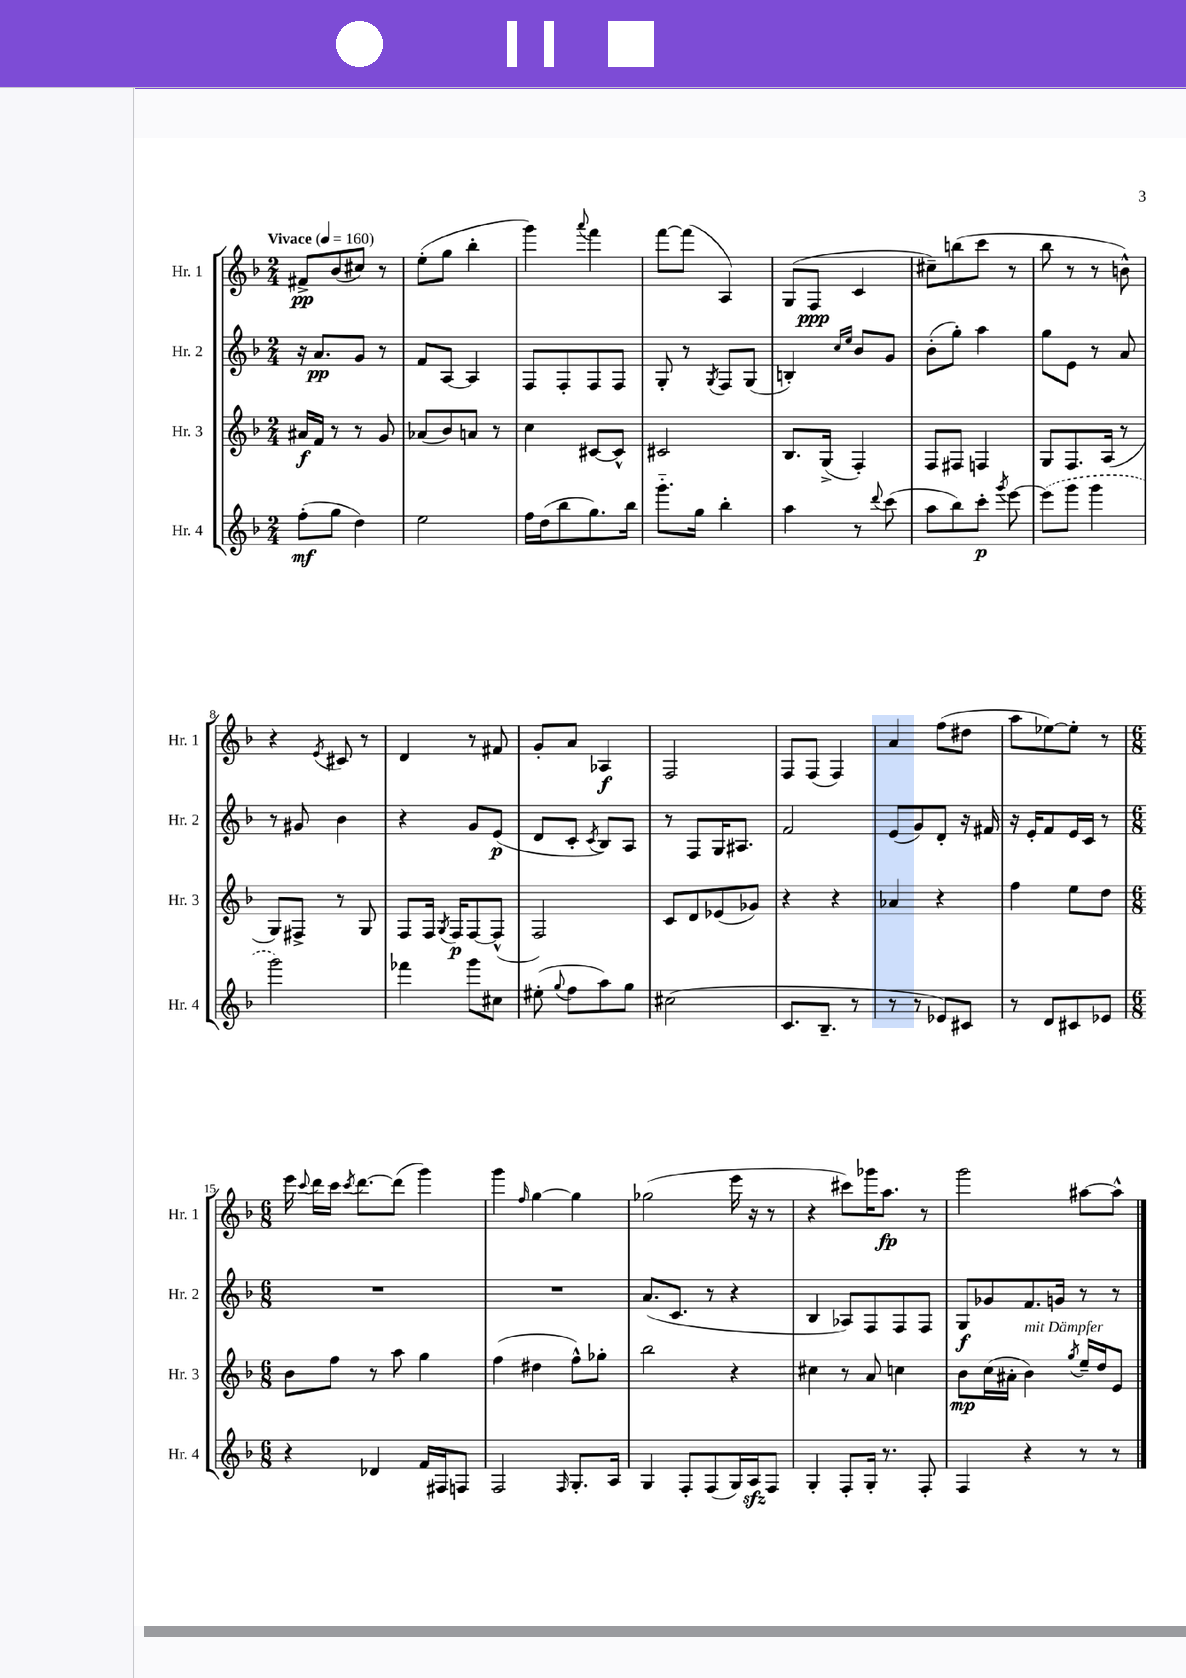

**kern	**dynam	**kern	**dynam	**kern	**dynam	**kern	**dynam
*part4	*part4	*part3	*part3	*part2	*part2	*part1	*part1
*staff4	*staff4	*staff3	*staff3	*staff2	*staff2	*staff1	*staff1
*I"Hr. 4	*	*I"Hr. 3	*	*I"Hr. 2	*	*I"Hr. 1	*
*I'Hr. 4	*	*I'Hr. 3	*	*I'Hr. 2	*	*I'Hr. 1	*
*clefG2	*	*clefG2	*	*clefG2	*	*clefG2	*
*k[b-]	*	*k[b-]	*	*k[b-]	*	*k[b-]	*
*M2/4	*	*M2/4	*	*M2/4	*	*M2/4	*
*MM160	*	*MM160	*	*MM160	*	*MM160	*
=1	=1	=1	=1	=1	=1	=1	=1
!	!	!	!	!	!	!LO:TX:a:B:t=Vivace	!
(8ff'\L	mf	16a#X/LL	f	16r	.	8f#X^/L	pp
.	.	16f/JJ	.	8.a/L	pp	.	.
8gg\J	.	8r	.	.	.	(8b-/	.
4dd\)	.	8r	.	8g/J	.	8cc#X/J)	.
.	.	8g/	.	8r	.	8r	.
=2	=2	=2	=2	=2	=2	=2	=2
2ee\	.	(8a-X/L	.	8f/L	.	(8ee'\L	.
.	.	8b-/)	.	[8A/J	.	8gg\J	.
.	.	8an/J	.	4A/]	.	4bb-'\	.
.	.	8r	.	.	.	.	.
=3	=3	=3	=3	=3	=3	=3	=3
16ff\LL	.	4cc\	.	8F/L	.	4ggg\)	.
(16dd\J	.	.	.	.	.	.	.
8bb-\	.	.	.	8F'/	.	.	.
.	.	.	.	.	.	8qqaaa/	.
8.gg\)	.	[8c#X/L	.	8F/	.	4fff\	.
.	.	8c#^^/J]	.	8F/J	.	.	.
16bb-\Jk	.	.	.	.	.	.	.
=4	=4	=4	=4	=4	=4	=4	=4
8.ggg\L	.	2c#X/	.	8G'/	.	[8fff\L	.
.	.	.	.	8r	.	(8fff\J]	.
16gg\Jk	.	.	.	.	.	.	.
.	.	.	.	8qG/	.	.	.
4bb-'\	.	.	.	8F/L	.	4A/)	.
.	.	.	.	(8G/J	.	.	.
=5	=5	=5	=5	=5	=5	=5	=5
4aa\	.	8.B-/L	.	4Bn'/)	.	(8G/L	.
.	.	.	.	.	.	8F/J	ppp
.	.	(16G^/Jk	.	.	.	.	.
.	.	.	.	16qqcc/LL	.	.	.
.	.	.	.	16qqee/JJ	.	.	.
8r	.	4F'/)	.	8b-/L	.	4c/	.
8qqddd/	.	.	.	.	.	.	.
(8ccc\	.	.	.	8g/J	.	.	.
=6	=6	=6	=6	=6	=6	=6	=6
8aa\L	.	8F/L	.	(8b-'\L	.	8cc#X~\L)	.
8bb-\)	.	8F#X/J	.	8gg'\J)	.	(8bbn\	.
8ccc'\J	p	4Fn/	.	4aa\	.	8ccc\J	.
8qggg/	.	.	.	.	.	.	.
[8eee\	.	.	.	.	.	8r	.
=7	=7	=7	=7	=7	=7	=7	=7
(8eee\L]	.	8G/L	.	8gg\L	.	8bb-\	.
8ggg\J	.	8.F/	.	8e\J	.	8r	.
4ggg\	.	.	.	8r	.	8r	.
.	.	(16A/Jk	.	.	.	.	.
.	.	8r	.	8a/	.	8bn^^\)	.
!!LO:LB:g=z
=8	=8	=8	=8	=8	=8	=8	=8
2ggg\)	.	8G/L)	.	8r	.	4r	.
.	.	8F#X^/J	.	8g#X/	.	.	.
.	.	.	.	.	.	8qe/	.
.	.	8r	.	4b-\	.	8c#X/	.
.	.	8G/	.	.	.	8r	.
=9	=9	=9	=9	=9	=9	=9	=9
4fff-X\	.	8F/L	.	4r	.	4d/	.
.	.	16F/Jk	.	.	.	.	.
.	.	8qG/	.	.	.	.	.
.	.	16F/KL	p	.	.	.	.
8ggg\L	.	[8F/	.	8g/L	.	8r	.
8cc#X\J	.	(8F^^/J]	.	(8e/J	p	8f#X/	.
=10	=10	=10	=10	=10	=10	=10	=10
(8ee#X'\	.	2F/)	.	8d/L	.	8g'/L	.
8qqgg/	.	.	.	.	.	.	.
8ff\L	.	.	.	8c'/J	.	8a/J	.
.	.	.	.	8qc/	.	.	.
8aa\)	.	.	.	8B-/L)	.	4A-X/	f
8gg\J	.	.	.	8A/J	.	.	.
=11	=11	=11	=11	=11	=11	=11	=11
(2cc#X\	.	8c/L	.	8r	.	2F/	.
.	.	8d/	.	8F/L	.	.	.
.	.	(8e-X/	.	16G/K	.	.	.
.	.	.	.	8.A#X/J	.	.	.
.	.	8g-X/J)	.	.	.	.	.
=12	=12	=12	=12	=12	=12	=12	=12
8.c/L	.	4r	.	2f/	.	8F/L	.
.	.	.	.	.	.	(8F/J	.
8.B-~/J	.	.	.	.	.	.	.
.	.	4r	.	.	.	4F/)	.
8r	.	.	.	.	.	.	.
=13	=13	=13	=13	=13	=13	=13	=13
8r	.	4a-X/	.	(8e/L	.	4a/	.
8r	.	.	.	8g/)	.	.	.
8e-X/L)	.	4r	.	8d'/J	.	(8ff\L	.
8c#X/J	.	.	.	16r	.	8dd#X\J	.
.	.	.	.	16f#X/	.	.	.
=14	=14	=14	=14	=14	=14	=14	=14
8r	.	4ff\	.	16r	.	8aa\L	.
.	.	.	.	16e'/KL	.	.	.
8d/L	.	.	.	8f/	.	[8ee-X\)	.
8c#X/	.	8ee\L	.	16e/L	.	8ee-'\J]	.
.	.	.	.	16c/JJ	.	.	.
8e-X/J	.	8dd\J	.	8r	.	8r	.
!!LO:LB:g=z
=15	=15	=15	=15	=15	=15	=15	=15
*M6/8	*	*M6/8	*	*M6/8	*	*M6/8	*
4r	.	8b-\L	.	2.r	.	16eee\	.
.	.	.	.	.	.	8qqccc/	.
.	.	.	.	.	.	16ddd\LL	.
.	.	8ff\J	.	.	.	16ccc\JJ	.
.	.	.	.	.	.	8qccc/	.
.	.	.	.	.	.	[8.ddd\L	.
4d-X/	.	8r	.	.	.	.	.
.	.	8aa\	.	.	.	(8ddd\J]	.
16f/LL	.	4gg\	.	.	.	4ggg\)	.
16F#X/J	.	.	.	.	.	.	.
8Fn/J	.	.	.	.	.	.	.
=16	=16	=16	=16	=16	=16	=16	=16
2F/	.	(4ff\	.	2.r	.	4ggg\	.
.	.	.	.	.	.	16qqff/	.
.	.	4dd#X\	.	.	.	[4gg\	.
16qqF/	.	.	.	.	.	.	.
8.G'/L	.	8ff^^\L)	.	.	.	4gg\]	.
.	.	8gg-X'\J	.	.	.	.	.
16A/Jk	.	.	.	.	.	.	.
=17	=17	=17	=17	=17	=17	=17	=17
4G/	.	2bb-\	.	(8.a/L	.	(2gg-X\	.
.	.	.	.	8.c/J	.	.	.
8F'/L	.	.	.	.	.	.	.
(8F/	.	.	.	8r	.	.	.
16G/L)	.	4r	.	4r	.	16eee\	.
16Azz/J	.	.	.	.	.	16r	.
8F/J	.	.	.	.	.	8r	.
=18	=18	=18	=18	=18	=18	=18	=18
4G'/	.	4cc#X\	.	4B-/	.	4r	.
8F'/L	.	8r	.	8A-X/L)	.	8ccc#X\L)	.
16G'/Jk	.	8a/	.	8F/	.	16ggg-X\K	.
8.r	.	.	.	.	.	8.aa\J	fp
.	.	4ccn\	.	8F/	.	.	.
8F'/	.	.	.	8F/J	.	8r	.
=19	=19	=19	=19	=19	=19	=19	=19
4F/	.	8b-\L	mp	8G/L	f	2ggg\	.
.	.	(16cc\L	.	8g-X/	.	.	.
.	.	16a#X'\JJ	.	.	.	.	.
!	!	!LO:TX:a:i:t=mit Dämpfer	!	!	!	!	!
4r	.	4b-\)	.	8.f/	.	.	.
.	.	.	.	16gn/Jk	.	.	.
.	.	8qgg/	.	.	.	.	.
8r	.	16ee~/LL	.	8r	.	[8aa#X\L	.
.	.	16dd/J	.	.	.	.	.
8r	.	8e/J	.	8r	.	8aa#^^\J]	.
==	==	==	==	==	==	==	==
*-	*-	*-	*-	*-	*-	*-	*-
